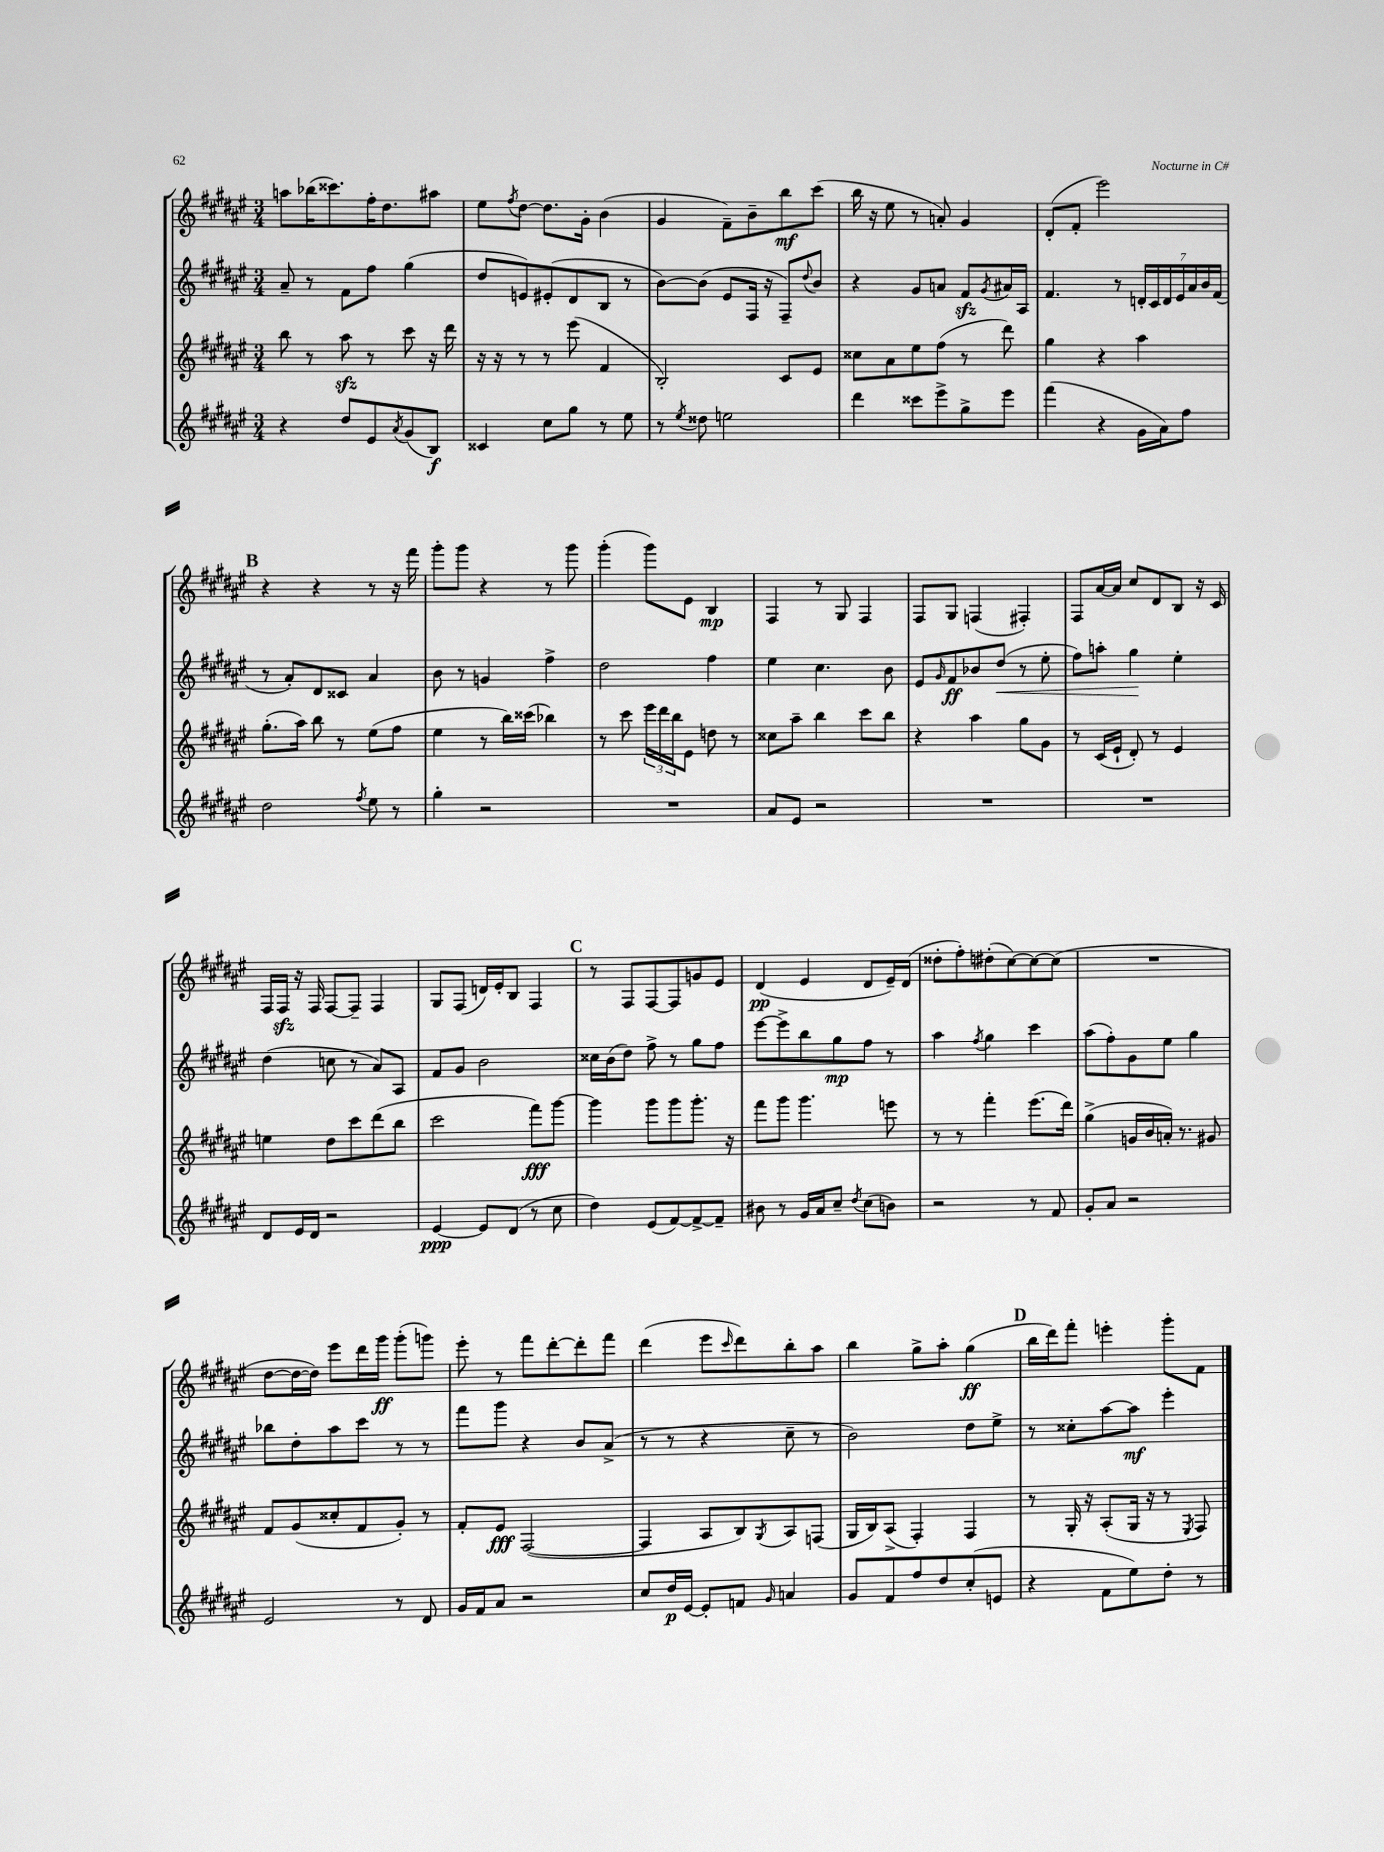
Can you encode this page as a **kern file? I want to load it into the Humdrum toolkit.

**kern	**dynam	**kern	**dynam	**kern	**dynam	**kern	**dynam
*part4	*part4	*part3	*part3	*part2	*part2	*part1	*part1
*staff4	*staff4	*staff3	*staff3	*staff2	*staff2	*staff1	*staff1
*clefG2	*	*clefG2	*	*clefG2	*	*clefG2	*
*k[f#c#g#d#a#e#]	*	*k[f#c#g#d#a#e#]	*	*k[f#c#g#d#a#e#]	*	*k[f#c#g#d#a#e#]	*
*M3/4	*	*M3/4	*	*M3/4	*	*M3/4	*
=111	=111	=111	=111	=111	=111	=111	=111
4r	.	8bb\	.	8a#~/	.	8aan\L	.
.	.	8r	.	8r	.	(16bb-X\K	.
.	.	.	.	.	.	8.ccc##X\)	.
8dd#/L	.	8aa#zz\	.	8f#\L	.	.	.
8e#/	.	8r	.	8ff#\J	.	16ff#'\K	.
.	.	.	.	.	.	8.dd#\	.
8qa#/	.	.	.	.	.	.	.
(8g#/	.	8ccc#\	.	(4gg#\	.	.	.
8B/J)	f	16r	.	.	.	8aa#X\J	.
.	.	16ddd#\	.	.	.	.	.
=112	=112	=112	=112	=112	=112	=112	=112
4c##X/	.	16r	.	8dd#/L	.	8ee#\L	.
.	.	16r	.	.	.	.	.
.	.	.	.	.	.	8qff#/	.
.	.	8r	.	8en/)	.	[8dd#\J	.
8cc#\L	.	8r	.	(8e#X'/	.	8.dd#\L]	.
8gg#\J	.	(8eee#\	.	8d#/	.	.	.
.	.	.	.	.	.	16g#'\Jk	.
8r	.	4f#/	.	8B/J	.	(4b\	.
8ee#\	.	.	.	8r	.	.	.
=113	=113	=113	=113	=113	=113	=113	=113
8r	.	2B'/)	.	[8b\L)	.	4g#/	.
8qee#/	.	.	.	.	.	.	.
8dd##X\	.	.	.	(8b\J]	.	.	.
2een\	.	.	.	8e#/L	.	8f#~\L)	.
.	.	.	.	16F#/Jk	.	8b~\	.
.	.	.	.	16r	.	.	.
.	.	8c#/L	.	8F#~/L)	.	8bb\	mf
.	.	.	.	8qqdd#/	.	.	.
.	.	8e#/J	.	8b/J	.	(8ccc#\J	.
=114	=114	=114	=114	=114	=114	=114	=114
4ddd#\	.	8cc##X\L	.	4r	.	16bb\	.
.	.	.	.	.	.	16r	.
.	.	8a#\	.	.	.	8ee#\	.
8ccc##X\L	.	8ee#\	.	8g#/L	.	8r	.
8eee#^\	.	(8ff#\J	.	8an/J	.	8an'/)	.
8gg#^\	.	8r	.	8f#zz/L	.	4g#/	.
.	.	.	.	8qg#/	.	.	.
8eee#\J	.	8ddd#\)	.	16a#X/L	.	.	.
.	.	.	.	16A#/JJ	.	.	.
=115	=115	=115	=115	=115	=115	=115	=115
(4fff#\	.	4gg#\	.	4.f#/	.	(8d#'/L	.
.	.	.	.	.	.	8f#'/J	.
4r	.	4r	.	.	.	2eee#\)	.
.	.	.	.	8r	.	.	.
16g#\LL	.	4aa#\	.	28dn'/LL	.	.	.
.	.	.	.	28c#/	.	.	.
16a#\J)	.	.	.	.	.	.	.
.	.	.	.	28d/	.	.	.
.	.	.	.	28e#/	.	.	.
8ff#\J	.	.	.	.	.	.	.
.	.	.	.	28a#/	.	.	.
.	.	.	.	28b/	.	.	.
.	.	.	.	(28f#/JJ	.	.	.
!!LO:LB:g=z
!!LO:REH:place=s1:t=B
=116	=116	=116	=116	=116	=116	=116	=116
2dd#\	.	(8.gg#'\L	.	8r	.	4r	.
.	.	.	.	8a#'/L)	.	.	.
.	.	16aa#\Jk)	.	.	.	.	.
.	.	8bb\	.	8d#/	.	4r	.
.	.	8r	.	8c##X/J	.	.	.
8qff#/	.	.	.	.	.	.	.
8ee#\	.	(8ee#\L	.	4a#/	.	8r	.
8r	.	8ff#\J	.	.	.	16r	.
.	.	.	.	.	.	16fff#\	.
=117	=117	=117	=117	=117	=117	=117	=117
4gg#'\	.	4ee#\	.	8b\	.	8ggg#'\L	.
.	.	.	.	8r	.	8ggg#\J	.
2r	.	8r	.	4gn/	.	4r	.
.	.	16bb\LL)	.	.	.	.	.
.	.	(16ccc##X\JJ	.	.	.	.	.
.	.	4bb-X\)	.	4ff#^\	.	8r	.
.	.	.	.	.	.	8ggg#\	.
=118	=118	=118	=118	=118	=118	=118	=118
2.r	.	8r	.	2dd#\	.	(4ggg#'\	.
.	.	8ccc#\	.	.	.	.	.
.	.	24eee#\LL	.	.	.	8ggg#\L)	.
.	.	24ddd#\	.	.	.	.	.
.	.	24bb\J	.	.	.	.	.
.	.	8e#\J	.	.	.	8e#\J	.
.	.	8ddn\	.	4ff#\	.	4B/	mp
.	.	8r	.	.	.	.	.
=119	=119	=119	=119	=119	=119	=119	=119
8a#/L	.	8cc##X\L	.	4ee#\	.	4F#/	.
8e#/J	.	8aa#~\J	.	.	.	.	.
2r	.	4bb\	.	4.cc#\	.	8r	.
.	.	.	.	.	.	8G#/	.
.	.	8ccc#\L	.	.	.	4F#/	.
.	.	8bb\J	.	8b\	.	.	.
=120	=120	=120	=120	=120	=120	=120	=120
2.r	.	4r	.	8e#/L	.	8F#/L	.
.	.	.	.	16qqg#/	.	.	.
.	.	.	.	8f#/	ff	8G#/J	.
.	.	4aa#\	.	8b-X/	.	(4Fn/	.
!	!	!	!	!	!LO:HP:b	!	!
.	.	.	.	(8dd#/J	<	.	.
.	.	8gg#\L	.	8r	.	4F#X'/)	.
.	.	8g#\J	.	8ee#'\	.	.	.
=121	=121	=121	=121	=121	=121	=121	=121
2.r	.	8r	.	8ff#\L)	.	8F#/L	.
.	.	(16c#/LL	.	8aan'\J	.	[16a#/L	.
.	.	16e#`/JJ	.	.	.	16a#/JJ]	.
.	.	8d#'/)	.	4gg#\	.	8cc#/L	.
.	.	8r	.	.	.	8d#/	.
.	.	4e#/	.	4ee#'\	[	8B/J	.
.	.	.	.	.	.	16r	.
.	.	.	.	.	.	16c#/	.
!!LO:LB:g=z
=122	=122	=122	=122	=122	=122	=122	=122
8d#/L	.	4een\	.	(4dd#\	.	16F#/LL	.
.	.	.	.	.	.	16F#zz/JJ	.
16e#/L	.	.	.	.	.	16r	.
16d#/JJ	.	.	.	.	.	16F#/	.
2r	.	8dd#\L	.	8ccn\	.	[8F#/L	.
.	.	8ccc#\	.	8r	.	8F#~/J]	.
.	.	(8ddd#\	.	8a#/L)	.	4F#/	.
.	.	8bb\J	.	8A#/J	.	.	.
=123	=123	=123	=123	=123	=123	=123	=123
[4e#/	ppp	2ccc#\	.	8f#/L	.	8G#/L	.
.	.	.	.	8g#/J	.	(8F#/J	.
8e#/L]	.	.	.	2b\	.	16dn/LL)	.
.	.	.	.	.	.	16e#'/J	.
(8d#/J	.	.	.	.	.	8B/J	.
8r	.	8fff#\L)	fff	.	.	4F#/	.
8cc#\	.	[8ggg#\J	.	.	.	.	.
!!LO:REH:place=s1:t=C
=124	=124	=124	=124	=124	=124	=124	=124
4dd#\)	.	4ggg#\]	.	16cc##X\LL	.	8r	.
.	.	.	.	(16b\J	.	.	.
.	.	.	.	8dd#\J)	.	8F#/L	.
(8e#/L	.	8ggg#\L	.	8ff#^\	.	[8F#/	.
[8f#/)	.	8ggg#\	.	8r	.	8F#/]	.
8f#^/_	.	8.ggg#'\J	.	8gg#\L	.	8gn/	.
8f#~/J]	.	.	.	8ff#\J	.	8e#/J	.
.	.	16r	.	.	.	.	.
=125	=125	=125	=125	=125	=125	=125	=125
8b#X\	.	8fff#\L	.	[8eee#\L	.	(4d#/	pp
8r	.	8ggg#\J	.	8eee#^\]	.	.	.
16g#/LL	.	4.ggg#\	.	8bb\	.	4e#/	.
16a#/J	.	.	.	.	.	.	.
8cc#~/J	.	.	.	8gg#\	mp	.	.
8qdd#/	.	.	.	.	.	.	.
(8cc#\L	.	.	.	8ff#\J	.	8d#/L	.
8bn\J)	.	8eeen\	.	8r	.	16e#~/L)	.
.	.	.	.	.	.	(16d#/JJ	.
=126	=126	=126	=126	=126	=126	=126	=126
2r	.	8r	.	4aa#\	.	8dd##X'\L	.
.	.	8r	.	.	.	8ff#'\)	.
.	.	.	.	8qff#/	.	.	.
.	.	4fff#'\	.	4gg#\	.	(8dd#X'\	.
.	.	.	.	.	.	[8cc#\)	.
8r	.	(8.eee#\L	.	4ccc#\	.	8cc#\_	.
8f#/	.	.	.	.	.	(8cc#\J]	.
.	.	16ddd#\Jk)	.	.	.	.	.
=127	=127	=127	=127	=127	=127	=127	=127
8g#'/L	.	(4gg#^\	.	(8aa#\L	.	2.r	.
8a#/J	.	.	.	8ff#'\)	.	.	.
2r	.	16gn/LL	.	8g#\	.	.	.
.	.	16b/	.	.	.	.	.
.	.	16an'/JJ)	.	8ee#\J	.	.	.
.	.	8.r	.	.	.	.	.
.	.	.	.	4gg#\	.	.	.
.	.	8g#X/	.	.	.	.	.
!!LO:LB:g=z
=128	=128	=128	=128	=128	=128	=128	=128
2e#/	.	8f#/L	.	8bb-X\L	.	[8dd#\L	.
.	.	(8g#/	.	8dd#'\	.	16dd#\L_	.
.	.	.	.	.	.	16dd#\JJ])	.
.	.	8cc##X'/	.	8aa#\	.	8eee#\L	.
.	.	8f#/	.	8ccc#\J	.	16ddd#\L	.
.	.	.	.	.	.	16ggg#\JJ	ff
8r	.	8g#'/J)	.	8r	.	(8ggg#'\L	.
8d#/	.	8r	.	8r	.	8gggn\J)	.
=129	=129	=129	=129	=129	=129	=129	=129
16g#/LL	.	8f#'/L	.	8fff#\L	.	8eee#'\	.
16f#/J	.	.	.	.	.	.	.
8a#/J	.	8e#/J	fff	8ggg#\J	.	8r	.
2r	.	([2F#/	.	4r	.	8fff#\L	.
.	.	.	.	.	.	[8ddd#'\	.
.	.	.	.	8b/L	.	8ddd#'\]	.
.	.	.	.	(8a#^/J	.	8fff#\J	.
=130	=130	=130	=130	=130	=130	=130	=130
8cc#/L	.	4F#/]	.	8r	.	(4ddd#\	.
16dd#/L	p	.	.	8r	.	.	.
[16e#/JJ	.	.	.	.	.	.	.
8e#'/L]	.	8A#/L	.	4r	.	8eee#\L	.
.	.	.	.	.	.	16qqccc#/	.
8fn/J	.	8B/)	.	.	.	8ddd#\)	.
16qqg#/	.	8qG#/	.	.	.	.	.
4an/	.	8A#/	.	8cc#~\	.	8bb'\	.
.	.	(8Fn/J	.	8r	.	8aa#\J	.
=131	=131	=131	=131	=131	=131	=131	=131
8g#/L	.	16G#/LL	.	2b\)	.	4bb\	.
.	.	16B/J)	.	.	.	.	.
8f#/	.	(8A#^/J	.	.	.	.	.
8ff#/	.	4F#'/)	.	.	.	8gg#^\L	.
8dd#/	.	.	.	.	.	8aa#'\J	.
(8cc#'/	.	4F#/	.	8dd#\L	.	(4gg#\	ff
8en/J	.	.	.	8ee#^\J	.	.	.
!!LO:REH:place=s1:t=D
=132	=132	=132	=132	=132	=132	=132	=132
4r	.	8r	.	8r	.	16bb\LL	.
.	.	.	.	.	.	16ddd#\J)	.
.	.	16G#'/	.	8cc##X'\L	.	8fff#'\J	.
.	.	16r	.	.	.	.	.
8f#\L	.	(8A#'/L	.	[8aa#\	.	4eeen'\	.
8ee#\)	.	16G#/Jk	.	8aa#\J]	mf	.	.
.	.	16r	.	.	.	.	.
8dd#'\J	.	8r	.	4eee#'\	.	8ggg#'\L	.
.	.	8qE#/	.	.	.	.	.
8r	.	8F#/)	.	.	.	8f#\J	.
==	==	==	==	==	==	==	==
*-	*-	*-	*-	*-	*-	*-	*-
